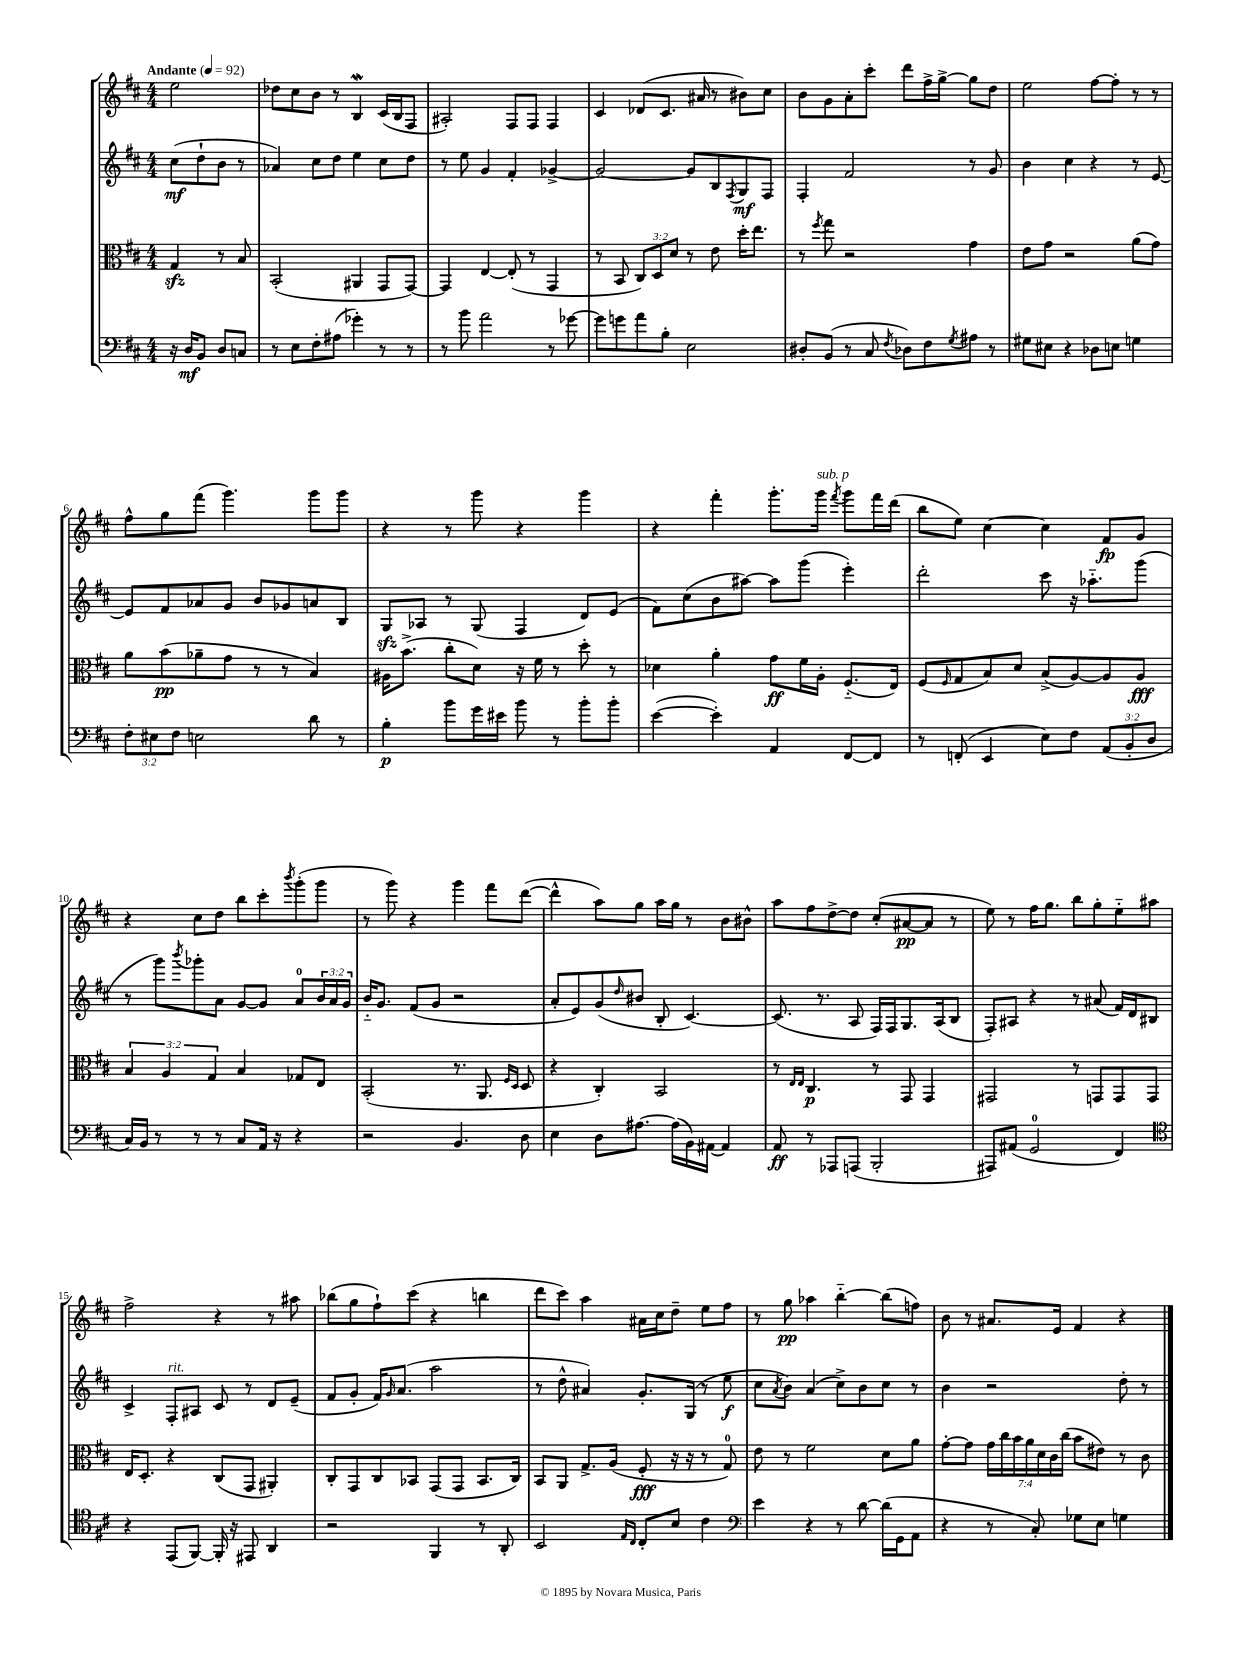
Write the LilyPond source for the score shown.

<<
\new StaffGroup <<
\new Staff = "s0" {
    \clef treble \key d \major \numericTimeSignature \time 4/4 \partial 2 \tempo "Andante" 4 = 92
    e''2 |
    des''8 cis''8 b'8 r8 b4\mordent cis'16( b16 fis8 |
    ais2-.) fis8 fis8 fis4 |
    cis'4 des'8( cis'8. ais'16 r8 bis'8) cis''8 |
    b'8 g'8 a'8-. cis'''8-. d'''8 fis''16-> g''16~-> g''8 d''8 |
    e''2 fis''8~ fis''8-. r8 r8 |
    fis''8-^ g''8 fis'''8( g'''4.) g'''8 g'''8 |
    r4 r8 g'''8 r4 g'''4 |
    r4 fis'''4-. g'''8.-. g'''16^\markup { \italic "sub. p" } \acciaccatura { fis'''8 } g'''8 fis'''16 d'''16( |
    b''8 e''8) cis''4~ cis''4 fis'8\fp g'8 |
    r4 cis''8 d''8 b''8 cis'''8-. \acciaccatura { b'''8 } g'''8-.( g'''8 |
    r8 g'''8) r4 g'''4 fis'''8 d'''8~( |
    d'''4-^ a''8) g''8 a''16 g''16 r8 b'8 bis'8-^ |
    a''8 fis''8 d''8~-> d''8 cis''8-.( ais'8~\pp ais'8 r8 |
    e''8) r8 fis''16 g''8. b''8 g''8-. e''8-_ ais''8 |
    fis''2-> r4 r8 ais''8 |
    bes''8( g''8 fis''8-!) cis'''8( r4 b''4 |
    d'''8 cis'''8) a''4 ais'16 cis''16 d''8-- e''8 fis''8 |
    r8 g''8\pp aes''4 b''4~-_ b''8( f''8) |
    b'8 r8 ais'8. e'16 fis'4 r4 \bar "|." |
}
\new Staff = "s1" {
    \clef treble \key d \major \numericTimeSignature \time 4/4 \override Staff.TupletNumber.text = #tuplet-number::calc-fraction-text \partial 2
    cis''8\mf( d''8-! b'8 r8 |
    aes'4) cis''8 d''8 e''4 cis''8 d''8 |
    r8 e''8 g'4 fis'4-. ges'4~-> |
    ges'2~ ges'8 b8 \acciaccatura { fis8 } g8\mf fis8 |
    fis4-. fis'2 r8 g'8 |
    b'4 cis''4 r4 r8 e'8~ |
    e'8 fis'8 aes'8 g'8 b'8 ges'8 a'8 b8 |
    g8\sfz aes8 r8 g8( fis4 d'8) e'8( |
    fis'8) cis''8( b'8 ais''8~) ais''8 g'''8( e'''4-.) |
    d'''2-. cis'''8 r16 aes''8.-_ g'''8( |
    r8 g'''8) \acciaccatura { b'''8 } ges'''8-. a'8 g'8~ g'8 a'8-0 \tuplet 3/2 { b'16 a'16 g'16 } |
    b'16-_ g'8. fis'8( g'8 r2 |
    a'8-. e'8) g'8( \grace { d''16 } bis'8 b8-. cis'4.~) |
    cis'8.( r8. a8 fis16) fis16 g8. a16( b8 |
    fis8-.) ais8 r4 r8 ais'8( fis'16) d'16 bis8 |
    cis'4-> fis8-.^\markup { \italic "rit." } ais8 cis'8 r8 d'8 e'8--( |
    fis'8 g'8-. fis'16) \grace { g'16 } a'8.( a''2 |
    r8 d''8-^ ais'4) g'8.-. g16( r8 e''8\f |
    cis''8 \acciaccatura { a'8 } b'8) a'4( cis''8->) b'8 cis''8 r8 |
    b'4 r2 d''8-. r8 \bar "|." |
}
\new Staff = "s2" {
    \clef alto \key d \major \numericTimeSignature \time 4/4 \override Staff.TupletNumber.text = #tuplet-number::calc-fraction-text \partial 2
    g4\sfz r8 b8 |
    b,2-.( ais,4 g,8 g,8~) |
    g,4 e4~ e8-.( r8 g,4 |
    r8 b,8 \tuplet 3/2 { cis8) d8 d'8 } r8 e'8 d''16-. e''8. |
    r8 \acciaccatura { fis''8 } g''8 r2 g'4 |
    e'8 g'8 r2 a'8( g'8) |
    a'8 b'8\pp( aes'8-- g'8 r8 r8 b4) |
    ais16 b'8.->( cis''8-. d'8) r16 fis'16 r8 d''8-. r8 |
    des'4 a'4-. g'8\ff fis'16 a16-. fis8.-_( e16) |
    fis8( \grace { fis16 } g8 b8) d'8 b8->( a8~) a8 a8\fff |
    \tuplet 3/2 { b4 a4 g4 } b4 ges8 e8 |
    b,2-.( r8. a,8. \grace { fis16 d16 } d8 |
    r4 cis4-.) b,2 |
    r8 \grace { e16 e16 } cis4.\p r8 g,8 g,4 |
    gis,2 r8 g,8 g,8 g,8 |
    e16 d8.-. r4 cis8( g,8 ais,4-.) |
    cis8-. g,8 cis8 bes,8 g,8( g,8 bes,8. cis16) |
    b,8 a,8 g8.-> a16( fis8-.\fff r16 r16 r8 g8-0) |
    e'8 r8 fis'2 d'8 a'8 |
    g'8~-. g'8 \tuplet 7/4 { g'16 cis''16 b'16 a'16 d'16 cis'16 cis''16( } b'8 eis'8) r8 cis'8 \bar "|." |
}
\new Staff = "s3" {
    \clef bass \key d \major \numericTimeSignature \time 4/4 \override Staff.TupletNumber.text = #tuplet-number::calc-fraction-text \partial 2
    r16 d16\mf b,8 d8 c8 |
    r8 e8 fis8-. ais8( ges'4-.) r8 r8 |
    r8 b'8 a'2 r8 ges'8~ |
    ges'8 g'8 a'8 b8-. e2 |
    dis8-. b,8( r8 cis8 \acciaccatura { fis8 } des8) fis8 \acciaccatura { g8 } ais8 r8 |
    gis8 eis8 r4 des8 e8 g4 |
    \tuplet 3/2 { fis8-. eis8 fis8 } e2 d'8 r8 |
    b4-.\p b'8 g'16 eis'16 b'8 r8 b'8-. b'8-. |
    e'4~( e'4-.) a,4 fis,8~ fis,8 |
    r8 f,8-.( e,4 e8) fis8 \tuplet 3/2 { a,8( b,8-. d8 } |
    cis16) b,16 r8 r8 r8 cis8 a,16 r16 r4 |
    r2 b,4. d8 |
    e4 d8 ais8.~ ais16( b,16) ais,16~ ais,4 |
    a,8\ff r8 aes,,8 a,,8( b,,2-. |
    ais,,8) ais,8( g,2-0 fis,4) |
    \clef tenor r4 e,8( fis,8~) fis,16-. r16 eis,8 a,4 |
    r2 fis,4 r8 a,8-. |
    b,2 \grace { e16 cis16 } cis8-. b8 cis'4 |
    \clef bass e'4 r4 r8 d'8~ d'16( g,16 a,8 |
    r4 r8 cis8-.) ges8 e8 g4 \bar "|." |
}
>>
>>
